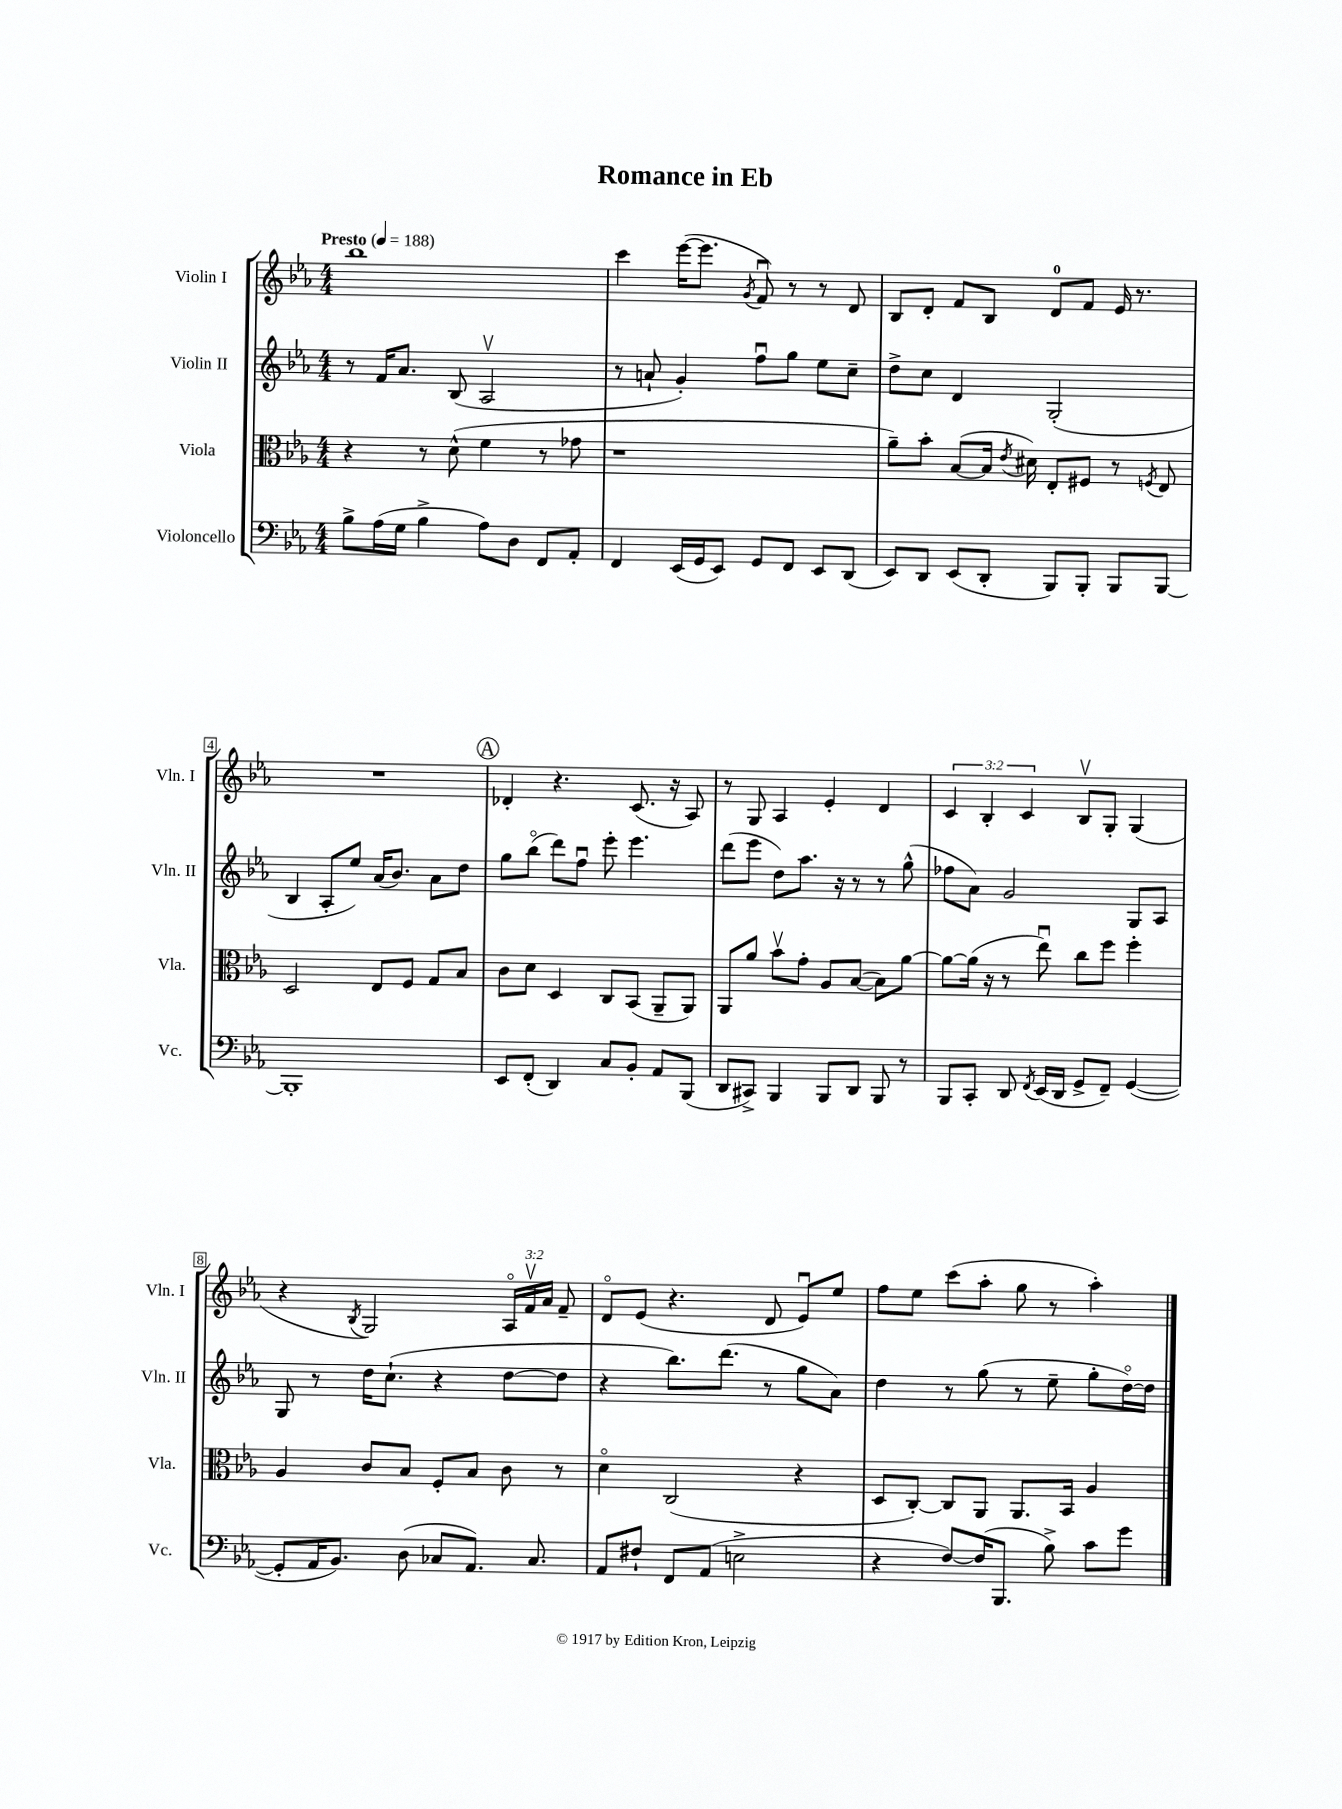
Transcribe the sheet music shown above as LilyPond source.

\header { title = "Romance in Eb" }
<<
\new StaffGroup <<
\new Staff = "s0" \with { instrumentName = "Violin I" shortInstrumentName = "Vln. I" } {
    \clef treble \key ees \major \numericTimeSignature \time 4/4 \override Staff.TupletNumber.text = #tuplet-number::calc-fraction-text \tempo "Presto" 4 = 188
    \autoBeamOff bes''1 |
    c'''4 ees'''16[~( ees'''8.] \acciaccatura { g'8 } f'8\downbow) r8 r8 d'8 |
    bes8[ d'8]-. f'8[ bes8] d'8[-0 f'8] ees'16 r8. |
    R1 |
    \mark \markup { \circle "A" } des'4-. r4. c'8.( r16 aes8) |
    r8 g8 aes4 ees'4-. d'4 |
    \tuplet 3/2 { c'4 bes4-. c'4 } bes8[\upbow g8]-. g4( |
    r4 \acciaccatura { bes8 } g2) \tuplet 3/2 { aes16[\flageolet f'16\upbow aes'16] } f'8-- |
    d'8[\flageolet ees'8]( r4. d'8 ees'8[\downbow) ees''8] |
    f''8[ ees''8] c'''8[( aes''8]-. g''8 r8 aes''4-.) \bar "|." |
}
\new Staff = "s1" \with { instrumentName = "Violin II" shortInstrumentName = "Vln. II" } {
    \clef treble \key ees \major \numericTimeSignature \time 4/4
    \autoBeamOff r8 f'16[ aes'8.] bes8( aes2\upbow |
    r8 a'8-! g'4-.) f''8[\downbow g''8] ees''8[ c''8]-- |
    d''8[-> c''8] d'4 g2-.( |
    bes4 aes8[-. ees''8]) aes'16[( bes'8.]) aes'8[ d''8] |
    \mark \markup { \circle "A" } g''8[ bes''8]\flageolet( d'''8[) f''8]\downbow ees'''8-. ees'''4. |
    d'''8[( ees'''8] d''8[) aes''8.] r16 r8 r8 g''8-^( |
    fes''8[ aes'8]) g'2 g8[ aes8] |
    g8 r8 d''16[ c''8.]-!( r4 d''8[~ d''8] |
    r4 bes''8.[) d'''8.]( r8 g''8[ aes'8]) |
    d''4 r8 g''8( r8 ees''8-- g''8[-. d''16~\flageolet) d''16] \bar "|." |
}
\new Staff = "s2" \with { instrumentName = "Viola" shortInstrumentName = "Vla." } {
    \clef alto \key ees \major \numericTimeSignature \time 4/4
    \autoBeamOff r4 r8 d'8-^( f'4 r8 ges'8 |
    r1 |
    aes'8[--) bes'8]-. bes8[~( bes16] \acciaccatura { ees'8 } dis'16) ees8[-. fis8] r8 \acciaccatura { f8 } ees8 |
    d2 ees8[ f8] g8[ bes8] |
    \mark \markup { \circle "A" } c'8[ d'8] d4 c8[ bes,8]( aes,8[-- aes,8]) |
    aes,8[ aes'8] bes'8[\upbow g'8]-. aes8[ bes8]~( bes8[) aes'8]~ |
    aes'8[~ aes'16]( r16 r8 ees''8\downbow) c''8[ f''8] f''4-. |
    aes4 c'8[ bes8] f8[-. bes8] c'8 r8 |
    d'4\flageolet c2( r4 |
    d8[ c8]~-.) c8[ aes,8] aes,8.[ bes,16] aes4 \bar "|." |
}
\new Staff = "s3" \with { instrumentName = "Violoncello" shortInstrumentName = "Vc." } {
    \clef bass \key ees \major \numericTimeSignature \time 4/4
    \autoBeamOff bes8[-> aes16( g16] bes4-> aes8[) d8] f,8[ aes,8]-. |
    f,4 ees,16[( g,16 ees,8]) g,8[ f,8] ees,8[ d,8]( |
    ees,8[) d,8] ees,8[( d,8]-. bes,,8[) bes,,8]-. bes,,8[ bes,,8]~ |
    bes,,1-. |
    \mark \markup { \circle "A" } ees,8[ f,8]-.( d,4) c8[ bes,8]-. aes,8[ bes,,8]( |
    d,8[ cis,8]->) bes,,4 bes,,8[ d,8] bes,,8 r8 |
    bes,,8[ c,8]-. d,8 \acciaccatura { f,8 } ees,16[( d,16] g,8[-> f,8]--) g,4~( |
    g,8[-. aes,16 bes,8.]) d8( ces8[ aes,8.]) ces8. |
    aes,8[ fis8]-! f,8[ aes,8]( e2-> |
    r4 f8[~) f16( bes,,8.] bes8->) c'8[ g'8] \bar "|." |
}
>>
>>
\layout { \context { \Score \override BarNumber.stencil = #(make-stencil-boxer 0.1 0.3 ly:text-interface::print) } }
